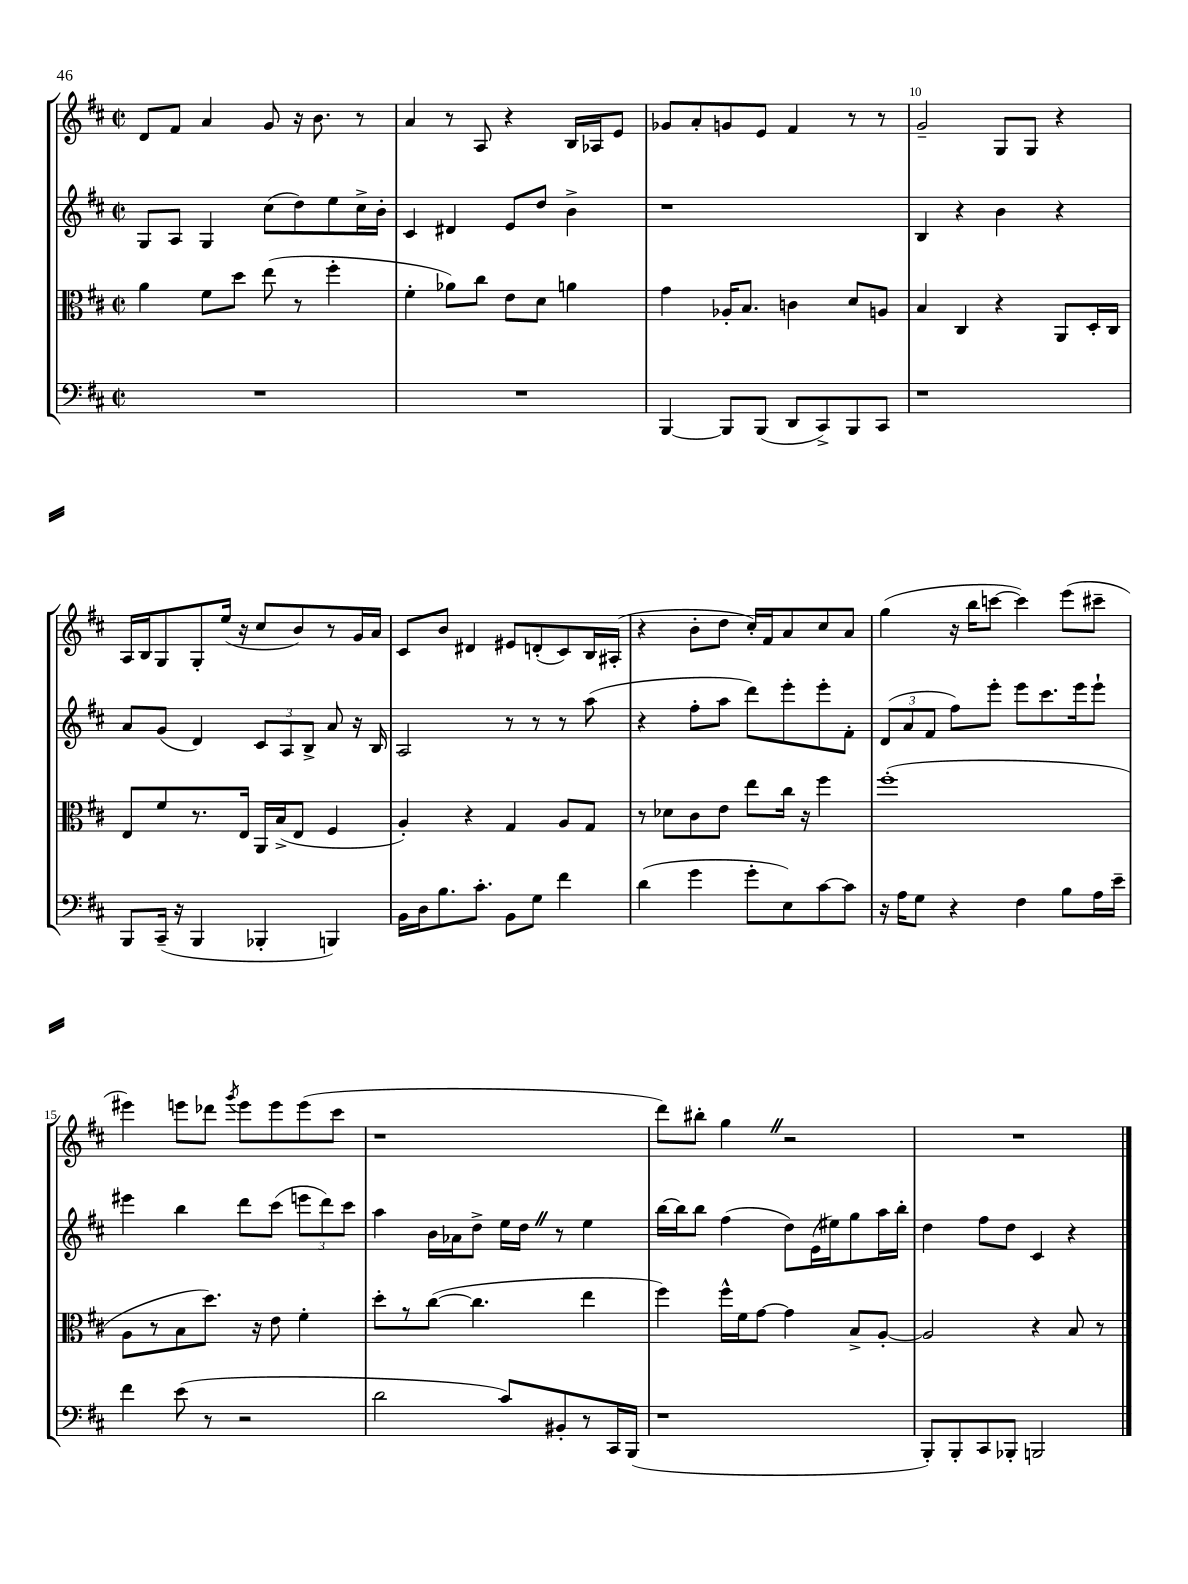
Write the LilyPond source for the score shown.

<<
\new StaffGroup <<
\new Staff = "s0" {
    \clef treble \key d \major \defaultTimeSignature \time 2/2
    \autoBeamOff d'8[ fis'8] a'4 g'8 r16 b'8. r8 |
    a'4 r8 a8 r4 b16[ aes16 e'8] |
    ges'8[ a'8-. g'8 e'8] fis'4 r8 r8 |
    g'2-- g8[ g8] r4 |
    a16[ b16 g8 g8-. e''16]( r16 cis''8[ b'8) r8 g'16 a'16] |
    cis'8[ b'8] dis'4 eis'8[ d'8-.( cis'8) b16 ais16]-.( |
    r4 b'8[-. d''8] cis''16[-.) fis'16 a'8 cis''8 a'8] |
    g''4( r16 b''16[ c'''8]~ c'''4) e'''8[( cis'''8]-- |
    eis'''4) e'''8[ des'''8] \acciaccatura { g'''8 } e'''8[ e'''8 e'''8( cis'''8] |
    r1 |
    d'''8[) bis''8]-. g''4 \once \override BreathingSign.text = \markup { \musicglyph "scripts.caesura.straight" } \breathe r2 |
    R1 \bar "|." |
}
\new Staff = "s1" {
    \clef treble \key d \major \defaultTimeSignature \time 2/2
    \autoBeamOff g8[ a8] g4 cis''8[( d''8) e''8 cis''16-> b'16]-. |
    cis'4 dis'4 e'8[ d''8] b'4-> |
    r1 |
    b4 r4 b'4 r4 |
    a'8[ g'8]( d'4) \tuplet 3/2 { cis'8[ a8 b8]-> } a'8 r16 b16 |
    a2 r8 r8 r8 a''8( |
    r4 fis''8[-. a''8] d'''8[) e'''8-. e'''8-. fis'8]-. |
    \tuplet 3/2 { d'8[( a'8 fis'8] } fis''8[) e'''8]-. e'''8[ cis'''8. e'''16 e'''8]-! |
    eis'''4 b''4 d'''8[ cis'''8]( \tuplet 3/2 { e'''8[ d'''8) cis'''8] } |
    a''4 b'16[ aes'16 d''8]-> e''16[ d''16] \once \override BreathingSign.text = \markup { \musicglyph "scripts.caesura.straight" } \breathe r8 e''4 |
    b''16[~ b''16 b''8] fis''4( d''8[) e'16( eis''16) g''8 a''16 b''16]-. |
    d''4 fis''8[ d''8] cis'4 r4 \bar "|." |
}
\new Staff = "s2" {
    \clef alto \key d \major \defaultTimeSignature \time 2/2
    \autoBeamOff a'4 fis'8[ d''8] e''8( r8 fis''4-. |
    fis'4-. aes'8[) cis''8] e'8[ d'8] a'4 |
    g'4 aes16[-. b8.] c'4 d'8[ a8] |
    b4 cis4 r4 a,8[ d16-. cis16] |
    e8[ fis'8 r8. e16] a,16[ b16->( e8] fis4 |
    a4-.) r4 g4 a8[ g8] |
    r8 des'8[ cis'8 e'8] e''8[ cis''16] r16 fis''4 |
    fis''1-.( |
    a8[ r8 b8 d''8.]) r16 e'8 fis'4-. |
    d''8[-. r8 cis''8]~( cis''4. e''4 |
    fis''4) fis''16[-^ fis'16 g'8]~ g'4 b8[-> a8]~-. |
    a2 r4 b8 r8 \bar "|." |
}
\new Staff = "s3" {
    \clef bass \key d \major \defaultTimeSignature \time 2/2
    \autoBeamOff R1 |
    R1 |
    b,,4~ b,,8[ b,,8]( d,8[ cis,8->) b,,8 cis,8] |
    r1 |
    b,,8[ cis,16]--( r16 b,,4 bes,,4-. b,,4) |
    b,16[ d16 b8. cis'8.]-. b,8[ g8] fis'4 |
    d'4( g'4 g'8[-. e8) cis'8~ cis'8] |
    r16 a16[ g8] r4 fis4 b8[ a16 e'16]-- |
    fis'4 e'8( r8 r2 |
    d'2 cis'8[) bis,8-. r8 cis,16 b,,16]( |
    r1 |
    b,,8[-.) b,,8-. cis,8 bes,,8]-. b,,2 \bar "|." |
}
>>
>>
\layout { \context { \Score currentBarNumber = #7 \override BarNumber.break-visibility = ##(#f #t #t) barNumberVisibility = #(every-nth-bar-number-visible 5) } }
